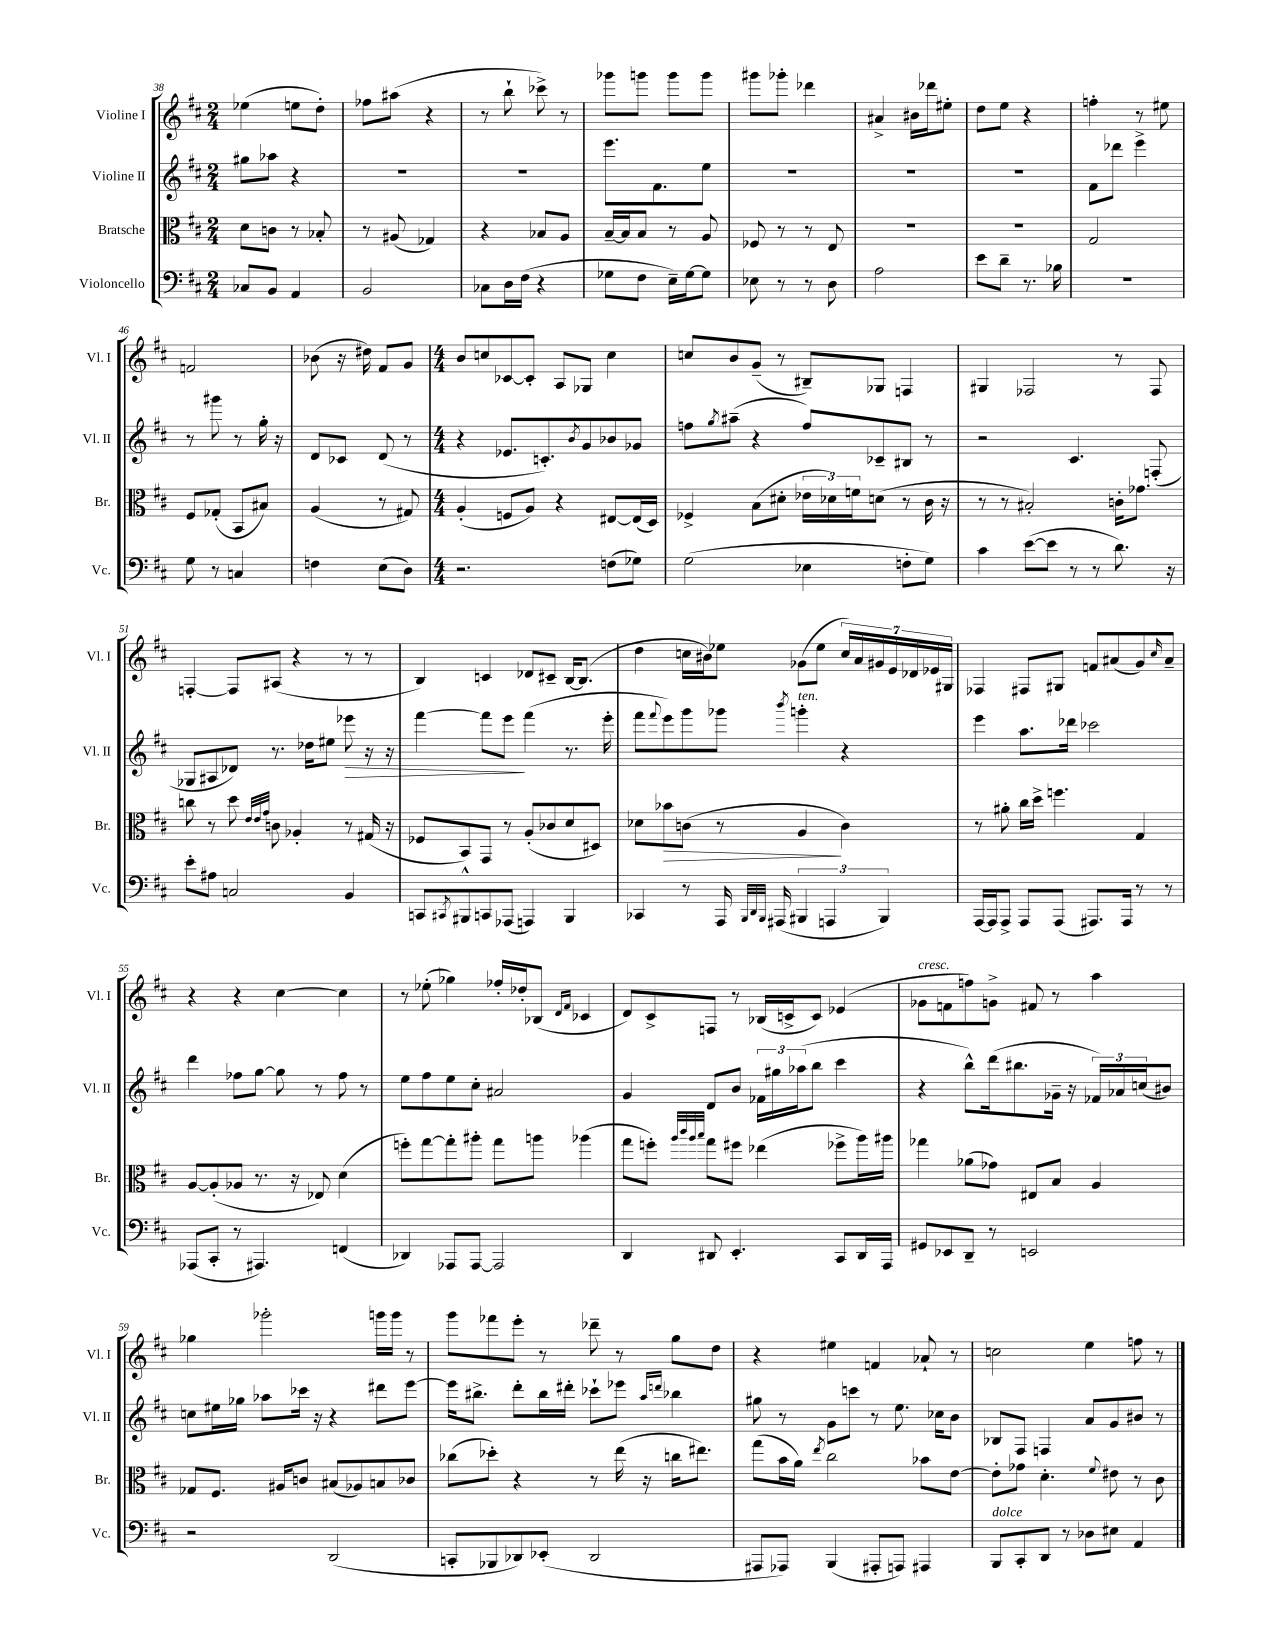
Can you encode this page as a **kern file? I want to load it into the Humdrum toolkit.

**kern	**kern	**kern	**kern
*staff4	*staff3	*staff2	*staff1
*clefF4	*clefC3	*clefG2	*clefG2
*k[f#c#]	*k[f#c#]	*k[f#c#]	*k[f#c#]
*M2/4	*M2/4	*M2/4	*M2/4
8C-	8d	8gg#	(4ee-
8BB	8c	8aa-	.
4AA	8r	4r	8ee
.	8B-'	.	8dd')
=	=	=	=
2BB	8r	2r	8ff-
.	(8A#	.	(8aa#
.	4G-)	.	4r
=	=	=	=
8C-	4r	2r	8r
16D	.	.	8bb`
(16F#	.	.	.
4r	8B-	.	8ccc-^)
.	8A	.	8r
=	=	=	=
8G-	[16B~	8.eee	8ggg-
.	16B]	.	.
8F#	8B	.	8ggg
.	.	8.f#	.
16E~)	8r	.	8ggg
[16G-	.	.	.
8G-]	8A	8ee	8ggg
=	=	=	=
8E-	8F-	2r	8ggg#
8r	8r	.	8ggg-'
8r	8r	.	4ddd-
8D	8E	.	.
=	=	=	=
2A	2r	2r	4a#^
.	.	.	16b#
.	.	.	16ddd-
.	.	.	8ee#'
=	=	=	=
8e	2r	2r	8dd
8d~	.	.	8ee
8.r	.	.	4r
16B-	.	.	.
=	=	=	=
2r	2G	8f#	4ff'
.	.	8ddd-	.
.	.	4eee^	8r
.	.	.	8ee#
=	=	=	=
8G	8F#	8r	2f
8r	(8G-'	8ggg#	.
4C	8BB	8r	.
.	8B#)	16gg'	.
.	.	16r	.
=	=	=	=
4F	(4A	8d	(8b-
.	.	8c-	16r
.	.	.	16dd#)
(8E	8r	(8d	8f#
8D)	8G#)	8r	8g
=	=	=	=
*M4/4	*M4/4	*M4/4	*M4/4
2.r	(4A'	4r	8b
.	.	.	8cc
.	8F	8.e-	[8c-
.	8A)	.	8c-']
.	.	8.c')	.
.	4r	.	8A
.	.	8qb	.
.	.	8g	8G-
(8F	[8E#	8b-	4cc
8G-)	(16E#]	8g-	.
.	16D)	.	.
=	=	=	=
(2G	4F-^	8ff	8cc
.	.	8qgg	.
.	.	(8aa#~	8b
.	(8B	4r	(8g~
.	8d#'	.	8r
4E-	24e-	8ff)	8B#~)
.	24d-)	.	.
.	24f	.	.
.	(8d	8c-~	8G-
8F'	8r	8B#	4F
8G)	16c#	8r	.
.	16r	.	.
=	=	=	=
4c#	8r	2r	4G#
.	8r	.	.
([8e	2B#')	.	2F-
8e]	.	.	.
8r	.	4.c#	.
8r	.	.	.
8.d)	16c'	.	8r
.	8.g-	.	.
.	.	(8F'	8F-
16r	.	.	.
=	=	=	=
8e'	8cc	8G-	[4F'
8A#	8r	8A#	.
2C	8dd	8d-)	8F]
.	32qqe	.	.
.	32qqe	.	.
.	32qqg	.	.
.	8c	8.r	(8A#
.	4A-'	.	4r
.	.	16dd-	.
.	.	8ee#	.
4BB	8r	8eee-	8r
.	(16G#	16r	8r
.	16r	16r	.
=	=	=	=
8CC	8F-	[4fff#	4B)
8qCC#	.	.	.
8BBB#^^	8BB)	.	.
8CC	8GG	8fff#]	4c
(8AAA-	8r	8eee	.
4AAA)	(8A'	(4fff#	8d-
.	8c-	.	8c#~
4BBB#	8d	8.r	[16B
.	.	.	(8.B]
.	8D#)	.	.
.	.	16eee'	.
=	=	=	=
4CC-	8d-	8fff#	4dd
.	.	8qqfff#	.
.	8b-	8eee)	.
8r	(8c	8ggg	16cc
.	.	.	16b#)
16AAA	8r	8ggg-	8ee-
32qqBBB	.	.	.
32qqDD	.	.	.
32qqBBB	.	.	.
(16AAA#	.	.	.
.	.	8qbbb	.
6BBB#	4A	4ggg'	(8g-
.	.	.	8ee-
6AAA	.	.	.
.	4c)	4r	28cc)
.	.	.	28a
.	.	.	28g#
6BBB#)	.	.	.
.	.	.	28e
.	.	.	28d-
.	.	.	28e-
.	.	.	28G#
=	=	=	=
[16AAA	8r	4eee	4F-
16AAA]	.	.	.
8AAA^	8a#'	.	.
8AAA	16cc#	8.aa	8F#
.	16dd^	.	.
(8AAA	4.ff	.	8G#
.	.	16ddd-	.
8.AAA#)	.	2ccc-	8f
.	.	.	(8a#
16AAA#	.	.	.
8r	4G	.	8g)
.	.	.	16qqcc#
8r	.	.	8a#~
=	=	=	=
(8AAA-	[8A	4ddd	4r
8CC#'	(8A']	.	.
8r	8A-	8ff-	4r
4.AAA#)	8.r	[8gg	.
.	.	8gg]	[4cc#
.	16r	.	.
.	8E-)	8r	.
(4FF	(4d	8ff-	4cc#]
.	.	8r	.
=	=	=	=
4DD-)	8ff')	8ee	8r
.	[8gg	8ff#	(8ee-'
8AAA-	8gg']	8ee	4gg-)
[8AAA-	8aa#'	8cc#'	.
2AAA-]	8gg	2a#	16ff-'
.	.	.	16dd-'
.	8aa	.	(8B-
.	.	.	16qqd
.	.	.	16qqf#
.	(4aa-	.	4c-
=	=	=	=
4DD	8gg	4g	8d)
.	8ff')	.	8c#^
.	32qqaa	.	.
.	32qqccc#	.	.
.	32qqaa	.	.
.	32qqbb	.	.
8DD#	8gg	8d	8F
4.EE'	8ff#	8b	8r
.	(4ee-	24f-	(16B-
.	.	24gg#	.
.	.	.	16c^
.	.	(24aa-	.
.	.	8bb	8c)
8CC#	8ff-^	4ccc#	(4e-
16DD#	16aa)	.	.
16AAA	16aa#	.	.
=	=	=	=
8GG#	4gg-	4r	8g-
8EE-	.	.	8f
8DD~	(8a-	8bb^^)	8ff)
8r	8g-)	(16ddd	8g^
.	.	8.bb#	.
2EE	8E#	.	8f#
.	8B	16g-~	8r
.	.	16r	.
.	4A	24f-)	4aa
.	.	24a-	.
.	.	(24cc	.
.	.	8b#)	.
=	=	=	=
2r	8G-	8cc	4gg-
.	8.F#	16ee#	.
.	.	16gg-	.
.	.	8aa-	2ggg-'
.	16A#	.	.
.	8c	16ccc-	.
.	.	16r	.
(2DD	(8B#	4r	.
.	8A-)	.	.
.	8B	8ddd#	16ggg
.	.	.	16ggg
.	8c-	[8eee	8r
=	=	=	=
8CC'	(8cc-	16eee]	8ggg
.	.	8.bb#^	.
8BBB-	8dd-')	.	8fff-
8DD-)	4r	8ddd'	8eee'
(8EE-'	.	16bb#	8r
.	.	16ddd#'	.
2DD-	8r	8ccc-`	8ddd-~
.	(16ee	8eee-	8r
.	16r	.	.
.	.	16qqaa	.
.	.	16qqddd	.
.	16cc	4bb-	8gg
.	8.ee#)	.	.
.	.	.	8dd
=	=	=	=
8AAA#	(8gg	8gg#	4r
8AAA-)	16b	8r	.
.	16a)	.	.
.	8qee	.	.
(4BBB	2cc#	8g	4ee#
.	.	8ccc	.
8AAA#'	.	8r	4f
8AAA)	.	8.ee	.
4AAA#	8b-	.	8a-`
.	.	16cc-	.
.	[8e	8b	8r
=	=	=	=
8BBB	8e']	8B-	2cc
8CC#'	8g-	8F#	.
8DD	4.d'	4F	.
8r	.	.	.
8D-	.	8a	4ee
.	8qqf#	.	.
8E#	8e#	8g	.
4AA	8r	8b#	8ff
.	8c#	8r	8r
==	==	==	==
*-	*-	*-	*-
